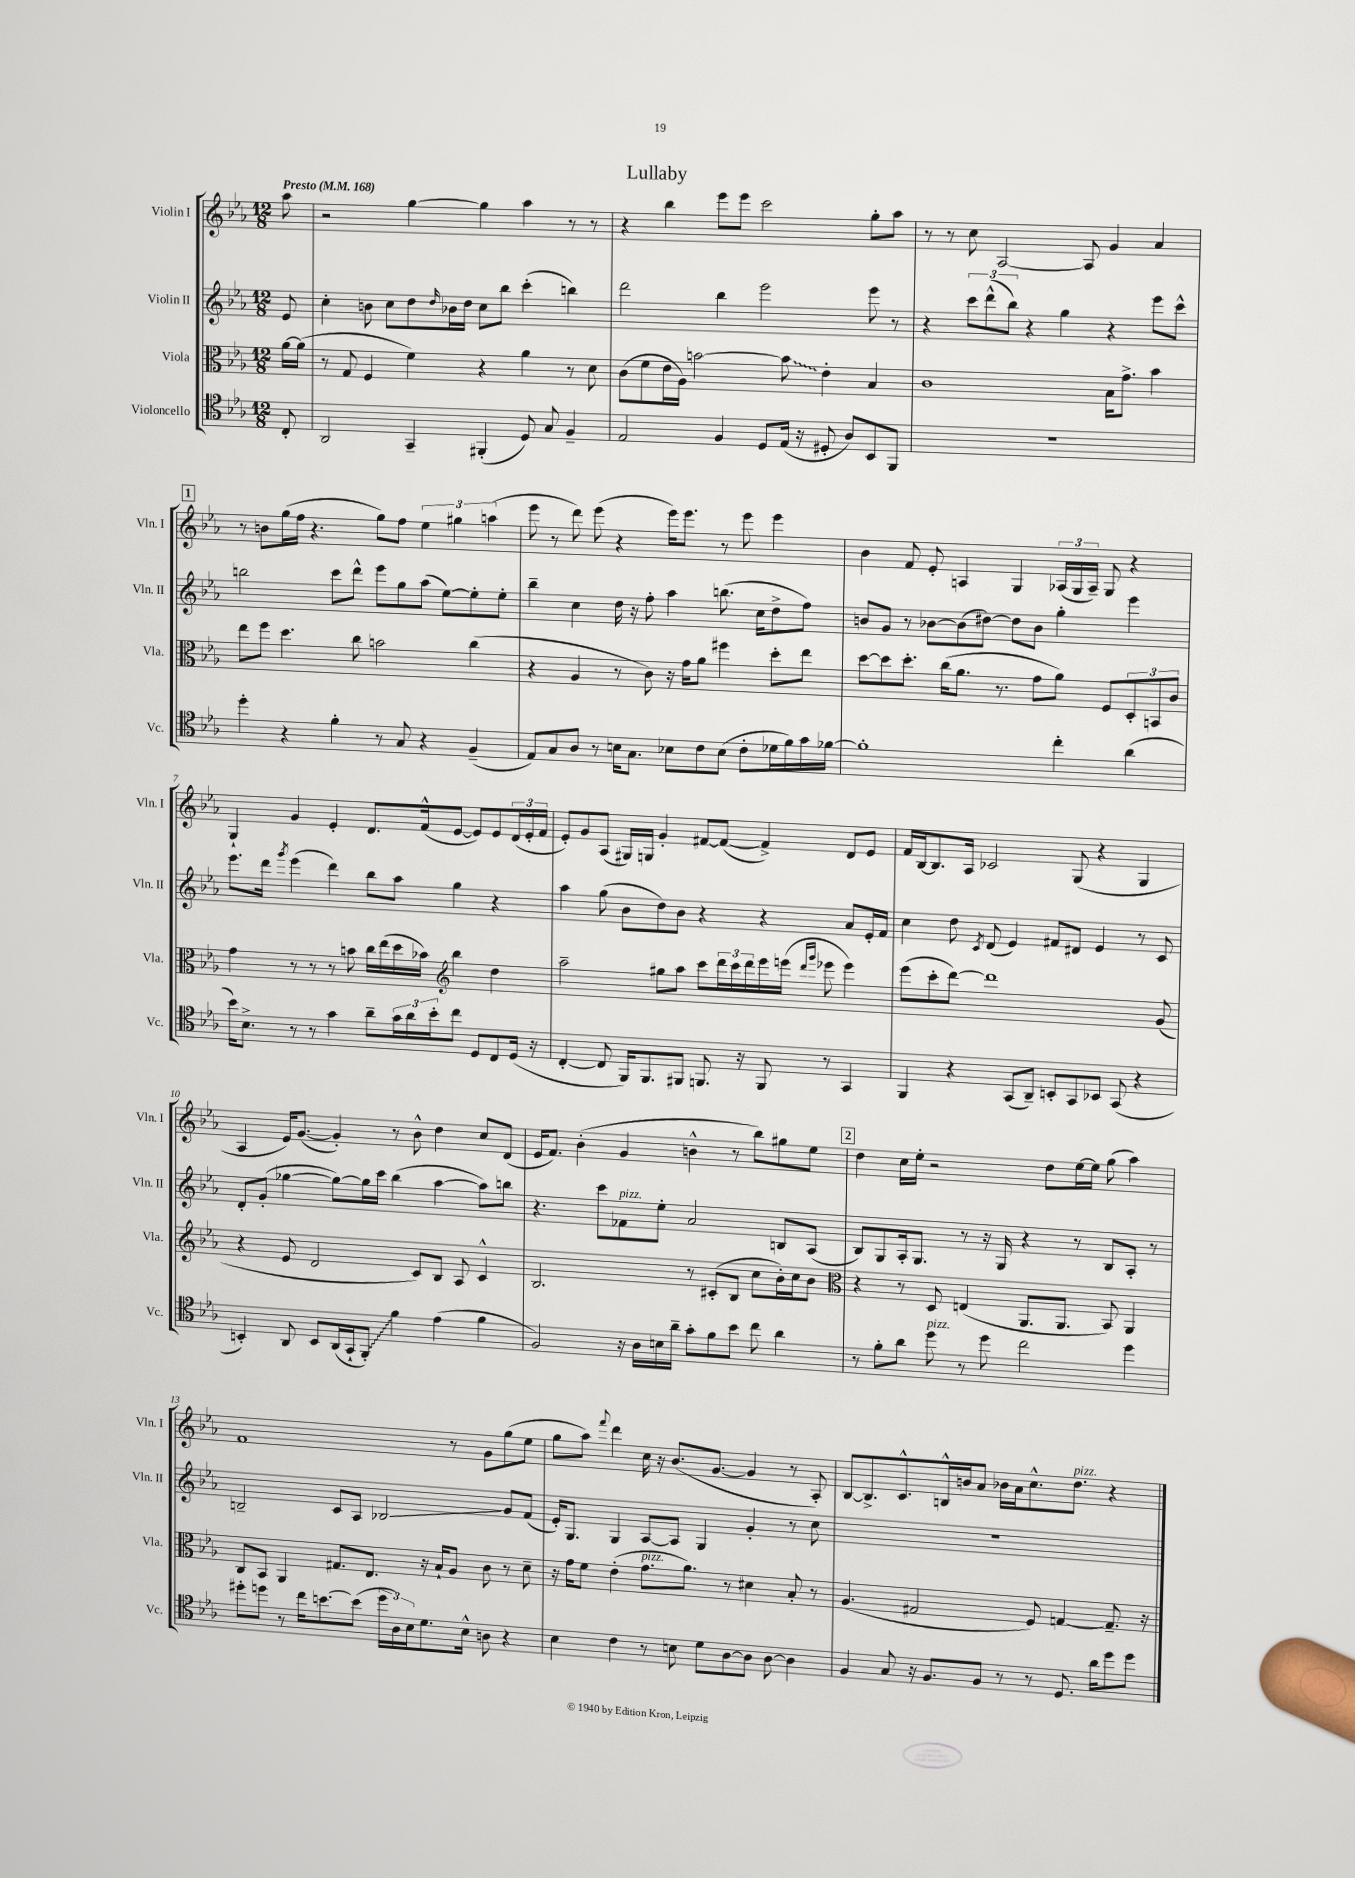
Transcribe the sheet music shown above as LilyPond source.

\header { title = "Lullaby" }
<<
\new StaffGroup <<
\new Staff = "s0" \with { instrumentName = "Violin I" shortInstrumentName = "Vln. I" } {
    \clef treble \key ees \major \numericTimeSignature \time 12/8 \partial 8 \tempo "Presto" 4 = 168
    aes''8 |
    r2 g''4~ g''4 aes''4 r8 r8 |
    r4 bes''4 ees'''8 ees'''8 c'''2 g''8-. aes''8 |
    r8 r8 c''8 aes2~ aes8 g'4 aes'4 |
    \mark \markup { \box "1" } r8 b'8 g''16( f''16 r4. g''8) f''8 \tuplet 3/2 { ees''4 gis''4 a''4( } |
    ees'''8 r8 d'''8) ees'''8( r4 ees'''16) ees'''8. r8 ees'''8 ees'''4 |
    bes'4 f'8 ees'8-. a4 g4 \tuplet 3/2 { aes16( g16 aes16--) } g8 r4 |
    g4-! g'4 ees'4-. d'8. f'16-^( ees'8~ ees'8) ees'8 \tuplet 3/2 { d'16( ees'16-. f'16 } |
    ees'8-.) g'8 aes8( gis16) g16 g'4-. fis'8~ fis'8~( fis'4->) d'8 ees'8 |
    f'16 bes16~ bes8. aes16 ces'2 g8( r4 g4 |
    aes4 ees'16) g'8.~( g'4-.) r8 bes'8-^ d''4 c''8 d'8( |
    ees'16 f'8.) bes'4-.( g'4 b'4-^ r8 bes''8) gis''8 ees''8 |
    \mark \markup { \box "2" } d''4 c''16 ees''16-. r2 d''8 ees''16~ ees''16 g''8( aes''4) |
    f'1 r8 g'8 g''8( ees''8 |
    g''8 aes''8) \appoggiatura { f'''8 } d'''4 c''16 r16 bes'8.( g'8.~ g'4 r8 aes8-.) |
    bes8~ bes8.-> c'8.-^ b16-^ b'16 aes'8 bes'16 aes'16 c''8.-^ d''8.^\markup { \italic "pizz." } r4 \bar "|." |
}
\new Staff = "s1" \with { instrumentName = "Violin II" shortInstrumentName = "Vln. II" } {
    \clef treble \key ees \major \numericTimeSignature \time 12/8 \partial 8
    ees'8 |
    c''4-. b'8 c''8 d''8 \grace { d''16 } bes'16 d''16 c''8 bes''8 c'''4-.( b''4) |
    d'''2 bes''4 ees'''2 ees'''8 r8 |
    r4 \tuplet 3/2 { c'''8 d'''8-^( bes''8) } r4 g''4 r4 ees'''8 c'''8-^ |
    \mark \markup { \box "1" } b''2 c'''8 d'''8-^ ees'''8 g''8 aes''8( ees''8~) ees''8-. ees''8-. |
    bes''4-- c''4 d''16 r16 f''8-. aes''4 b''8.( c''16 d''8-> f''8) |
    b'8 g'8 r8 bes'8~ bes'8( dis''8~) dis''8 bes'8 g''4-. ees'''4 |
    ees'''8. d'''16 \acciaccatura { g'''8 } ees'''4( d'''4) bes''8 aes''8 g''4 r4 |
    aes''4 g''8( bes'8 d''8) bes'8 r4 r4 aes'8 ees'16-. f'16 |
    c''4 d''8 \acciaccatura { c'8 } d'8( ees'4) fis'8 dis'8 ees'4 r8 c'8 |
    d'8-. g'8-.( ges''4~ ges''8~) ges''16 c'''16 bes''4( aes''4~ aes''8) b''8 |
    r4. c'''8 fes'8^\markup { \italic "pizz." } ees''8-. aes'2 b8 aes8( |
    \mark \markup { \box "2" } bes8) g8 aes16-. g8. r8 r16 g16 r4 r8 bes8 aes8-. r8 |
    b2-- c'8 aes8 bes2\glissando g'8 f'8( |
    ees'16-.) g8. g4 aes8~ aes8 g4 g'4-. r8 c''8 |
    R1. \bar "|." |
}
\new Staff = "s2" \with { instrumentName = "Viola" shortInstrumentName = "Vla." } {
    \clef alto \key ees \major \numericTimeSignature \time 12/8 \partial 8
    aes'16~ aes'16( |
    r8 g8 f4 f'4) r4 aes'4 r8 d'8 |
    c'8( f'8 ees'16 aes16) b'2~ \once \override Glissando.style = #'zigzag b'8\glissando ees'4-. bes4 |
    c'1 bes16 g'8.-> bes'4 |
    \mark \markup { \box "1" } ees''8 f''8 d''4. c''8 b'2 c''4( |
    r4 aes4 r8 c'8) r16 g'16 aes'8 fis''4 d''8-. ees''8 |
    d''8~ d''8 d''8.-. c''16( aes'8. r8. g'8 aes'8) f8 \tuplet 3/2 { d8-. b,8 c'8 } |
    g'4 r8 r8 r8 b'8 c''16 ees''16( d''16 bes'16) \clef treble bes''4 d''4 |
    aes''2-- gis''8 aes''8 c'''8 \tuplet 3/2 { d'''16 c'''16 d'''16 } ees'''16 e'''16( \grace { d'''16 g'''16 } ees'''8 ees'''4) |
    ees'''8( c'''8-. d'''8~) d'''1 g'8( |
    r4 ees'8 d'2 c'8) bes8 aes8 c'4-^ |
    bes2. r8 cis'8-.( bes8 c''8 bes'16-.) c''16 bes'8 |
    \mark \markup { \box "2" } \clef alto r4 r8 d8 e4( aes,8. aes,8. bes,8) aes,4 |
    c8 bes,8 aes,4 gis8. ees8. r16 bes16-! aes8 c'8 r8 d'8-- |
    r16 g'16 f'8 ees'4-.( g'8.^\markup { \italic "pizz." } aes'8.) r8 dis'4 bes8-. r8 |
    aes4.( gis2 f8) g4~ g8.-- r16 \bar "|." |
}
\new Staff = "s3" \with { instrumentName = "Violoncello" shortInstrumentName = "Vc." } {
    \clef tenor \key ees \major \numericTimeSignature \time 12/8 \partial 8
    c8-. |
    aes,2 g,4-- fis,4-.( d8) g8 f4-- |
    ees2 f4 d8 ees16( r16 dis8-. aes8) bes,8 f,8 |
    R1. |
    \mark \markup { \box "1" } d''4-. r4 f'4-. r8 g8 r4 f4--( |
    ees8) g8 aes8 r8 b16 g8. bes8 c'8 bes8( c'8-. des'16 f'16) g'16 fes'16~ |
    fes'1-. c''4-. aes'4( |
    bes'16) bes8.-> r8 r8 g'4 aes'8-- \tuplet 3/2 { g'16 aes'16 bes'16-. } c''8 d8 c8 d16( r16 |
    c4~-. c8 f,16) f,8. fis,8 f,8. r16 f,8 r8 g,4 |
    f,4 r4 g,8( aes,8--) b,8-. g,8 bes,8 g,8( r4 |
    b,4-.) aes,8 b,8 aes,16( g,16-! \once \override Glissando.style = #'zigzag f,8-.\glissando) f'4 ees'4( f'4 |
    f2) r16 aes16 b16 aes'16-- g'8-. f'8 bes'8 c''8 aes'4 |
    \mark \markup { \box "2" } r8 f'8-. aes'8 d''8^\markup { \italic "pizz." } r8 d''8 c''2 d''4 |
    dis''8-. d''8 r8 c''16 b'8.~ b'8( \tuplet 3/2 { d''16 aes16) bes16 } d'8. bes16-^ a8 r4 |
    bes4 c'4 r8 b8 d'8 aes8~ aes8 aes8~ aes4 |
    f4 g8 r16 f8. f8 r8 r8 d8. aes'16 d''8 d''8 \bar "|." |
}
>>
>>
